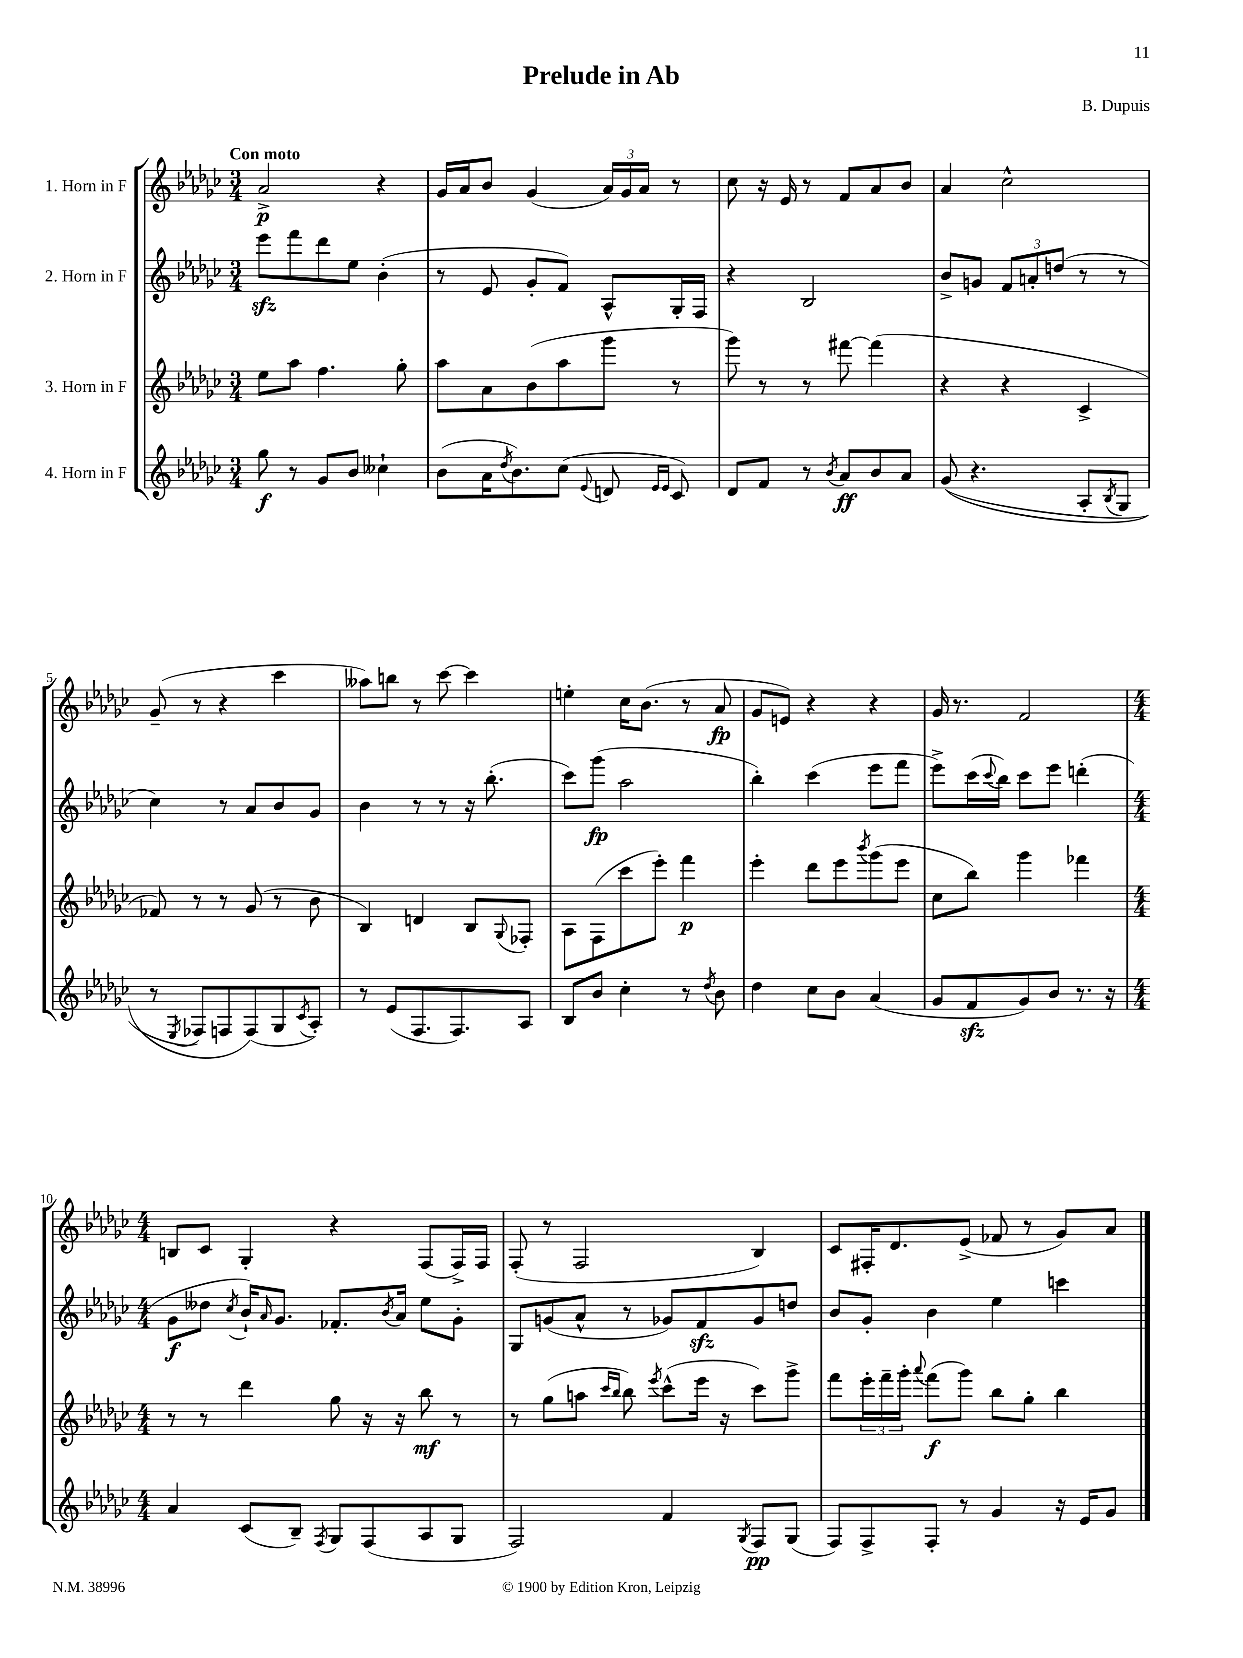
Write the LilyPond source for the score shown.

\header { title = "Prelude in Ab" composer = "B. Dupuis" }
<<
\new StaffGroup <<
\new Staff = "s0" \with { instrumentName = "1. Horn in F" } {
    \clef treble \key ges \major \numericTimeSignature \time 3/4 \tempo "Con moto"
    aes'2->\p r4 |
    ges'16 aes'16 bes'8 ges'4( \tuplet 3/2 { aes'16) ges'16 aes'16 } r8 |
    ces''8 r16 ees'16 r8 f'8 aes'8 bes'8 |
    aes'4 ces''2-^ |
    ges'8--( r8 r4 ces'''4 |
    aeses''8) b''8 r8 ces'''8~ ces'''4 |
    e''4-. ces''16 bes'8.( r8 aes'8\fp |
    ges'8 e'8) r4 r4 |
    ges'16 r8. f'2 |
    \numericTimeSignature \time 4/4 b8 ces'8 ges4-. r4 f8( f16->) f16 |
    f8-.( r8 f2 bes4) |
    ces'8 fis16-. des'8. ees'8->( fes'8 r8 ges'8) aes'8 \bar "|." |
}
\new Staff = "s1" \with { instrumentName = "2. Horn in F" } {
    \clef treble \key ges \major \numericTimeSignature \time 3/4
    ees'''8\sfz f'''8 des'''8 ees''8 bes'4-.( |
    r8 ees'8 ges'8-. f'8) aes8-^ ges16-. f16 |
    r4 bes2 |
    bes'8-> g'8 \tuplet 3/2 { f'8 a'8-. d''8( } r8 r8 |
    ces''4) r8 aes'8 bes'8 ges'8 |
    bes'4 r8 r8 r16 bes''8.-.( |
    ces'''8) ges'''8\fp( aes''2 |
    bes''4-.) ces'''4( ees'''8 f'''8 |
    ees'''8->) ces'''16( \appoggiatura { ces'''8 } bes''16) ces'''8 ees'''8 d'''4-.( |
    \numericTimeSignature \time 4/4 ges'8\f deses''8 \acciaccatura { ces''8 } bes'16-!) \grace { aes'16 } ges'8. fes'8.-. \acciaccatura { bes'8 } aes'16 ees''8 ges'8-. |
    ges8 g'8( aes'8-^ r8 ges'8) f'8\sfz ges'8 d''8 |
    bes'8 ges'8-. bes'4 ees''4 c'''4 \bar "|." |
}
\new Staff = "s2" \with { instrumentName = "3. Horn in F" } {
    \clef treble \key ges \major \numericTimeSignature \time 3/4
    ees''8 aes''8 f''4. ges''8-. |
    aes''8 aes'8 bes'8( aes''8 ges'''8 r8 |
    ges'''8) r8 r8 fis'''8~ fis'''4( |
    r4 r4 ces'4-> |
    fes'8) r8 r8 ges'8( r8 bes'8 |
    bes4) d'4 bes8 \appoggiatura { ges8 } fes8-. |
    aes8 f8( ces'''8 ees'''8-.) f'''4\p |
    ees'''4-. des'''8 ees'''8 \acciaccatura { bes'''8 } ges'''8( ees'''8 |
    ces''8 bes''8) ges'''4 fes'''4 |
    \numericTimeSignature \time 4/4 r8 r8 des'''4 ges''8 r16 r16 bes''8\mf r8 |
    r8 ges''8( a''8 \grace { ces'''16 bes''16 } bes''8) \acciaccatura { ees'''8 } ces'''8-^( ees'''16 r16 ces'''8) ges'''8-> |
    f'''8 \tuplet 3/2 { ees'''16-. f'''16-- ges'''16-. } \appoggiatura { aes'''8 } f'''8\f( ges'''8) bes''8 ges''8-. bes''4 \bar "|." |
}
\new Staff = "s3" \with { instrumentName = "4. Horn in F" } {
    \clef treble \key ges \major \numericTimeSignature \time 3/4
    ges''8\f r8 ges'8 bes'8 ceses''4-! |
    bes'8( aes'16 \acciaccatura { des''8 } bes'8.) ces''8( \appoggiatura { ees'8 } d'8 \grace { ees'16 ees'16 } ces'8) |
    des'8 f'8 r8 \acciaccatura { bes'8 } aes'8\ff bes'8 aes'8 |
    ges'8(\( r4. aes8-. \acciaccatura { bes8 } ges8 |
    r8 \acciaccatura { ees8 } fes8) f8 f8(\) ges8 \acciaccatura { ces'8 } aes8-.) |
    r8 ees'8( f8. f8.) aes8 |
    bes8 bes'8 ces''4-. r8 \acciaccatura { des''8 } bes'8 |
    des''4 ces''8 bes'8 aes'4( |
    ges'8 f'8\sfz ges'8) bes'8 r8. r16 |
    \numericTimeSignature \time 4/4 aes'4 ces'8( bes8--) \acciaccatura { f8 } ges8 f8( aes8 ges8 |
    f2) f'4 \acciaccatura { ges8 } f8\pp ges8( |
    f8) f8-> f8-. r8 ges'4 r16 ees'16 ges'8 \bar "|." |
}
>>
>>
